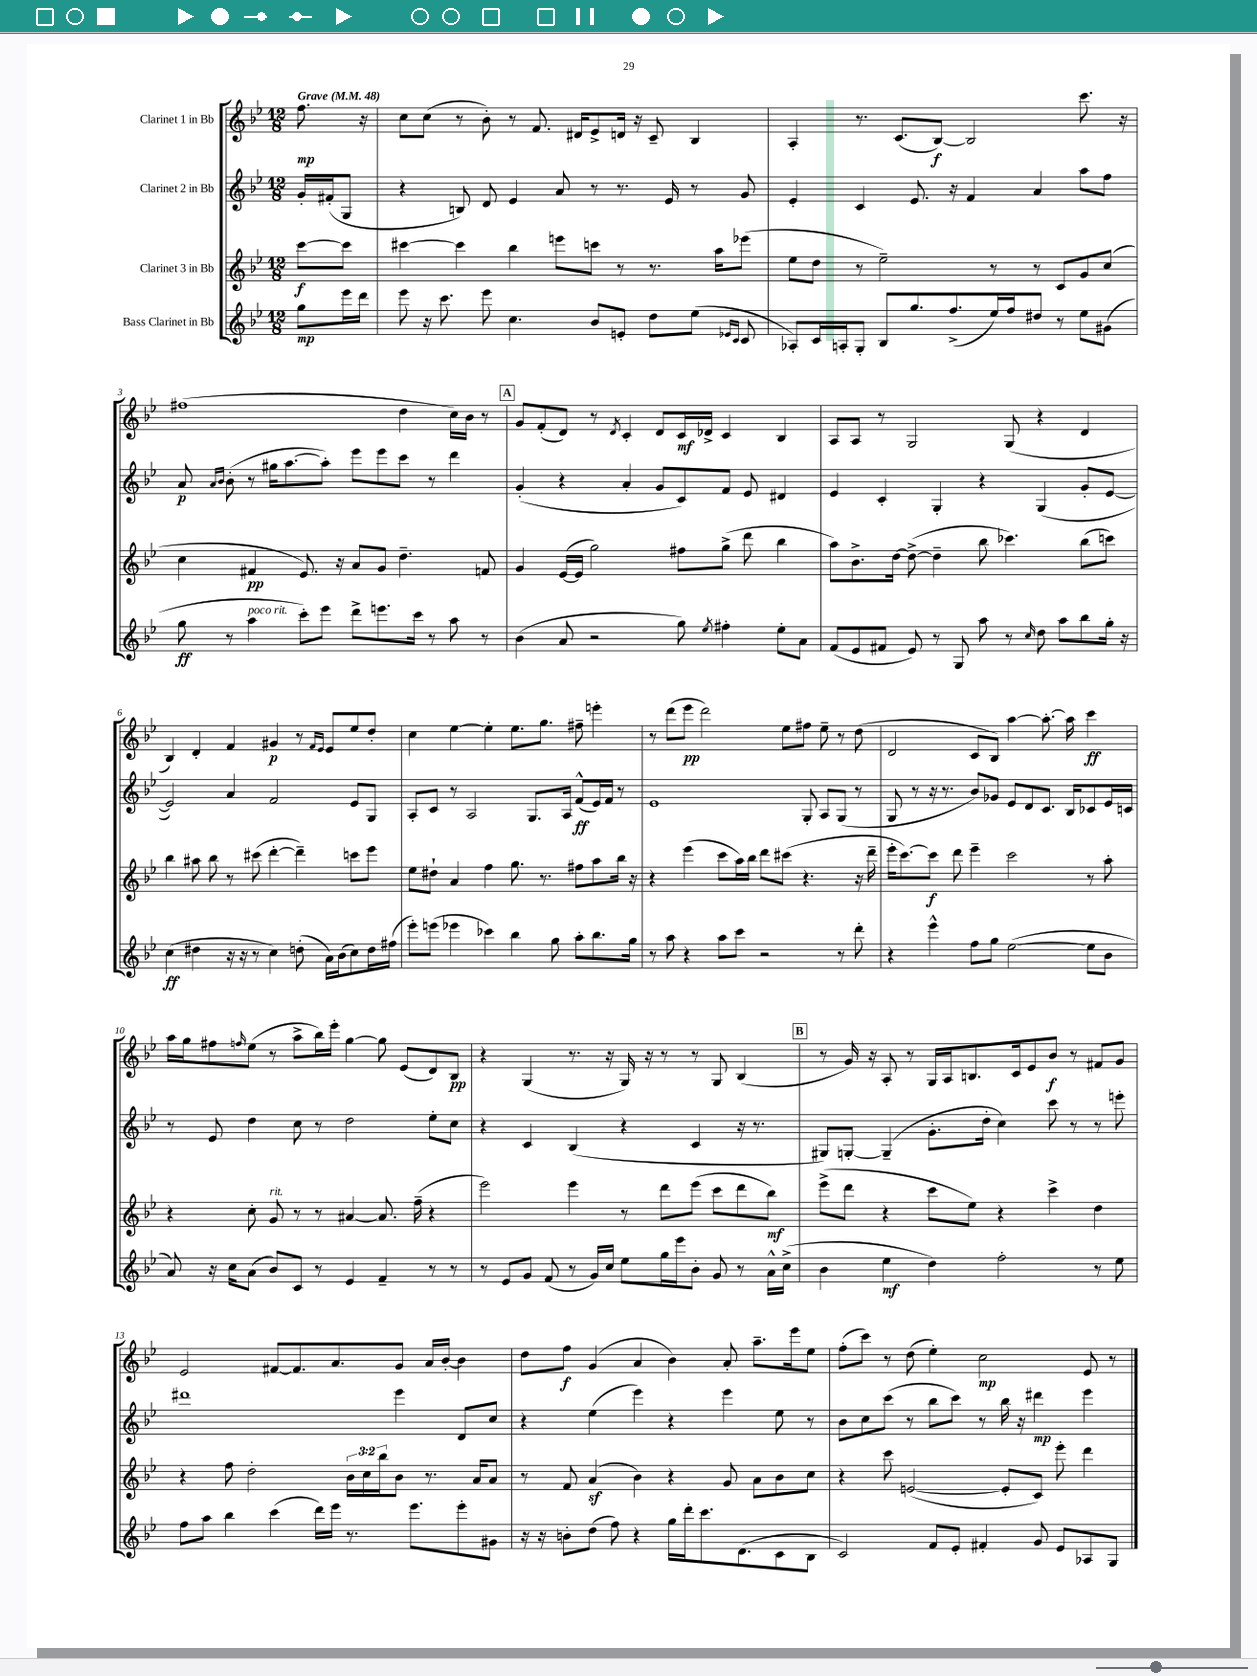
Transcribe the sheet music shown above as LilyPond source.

<<
\new StaffGroup <<
\new Staff = "s0" \with { instrumentName = "Clarinet 1 in Bb" } {
    \clef treble \key bes \major \numericTimeSignature \time 12/8 \partial 4 \tempo "Grave" 4 = 48
    f''8.\mp r16 |
    c''8 c''8( r8 bes'8-.) r8 f'8. dis'16 ees'8-> d'16 r16 c'8-- bes4 |
    a4-. r8. c'8.( bes8~\f) bes2 c'''8. r16 |
    fis''1( d''4 c''16) bes'16 r8 |
    \mark \markup { \box "A" } g'8 f'8-.( d'8) r8 \acciaccatura { d'8 } c'4-. d'8 c'16\mf des'16-> c'4 bes4 |
    a8 a8 r8 g2 g8( r4 d'4 |
    bes4) d'4-. f'4 gis'4\p r8 \grace { f'16 ees'16 } ees'8 ees''8 d''8-. |
    c''4 ees''4~ ees''4-. ees''8. g''8. fis''8-- e'''4-. |
    r8 d'''8( ees'''8\pp d'''2) ees''8 fis''8 ees''8-- r8 d''8( |
    d'2 c'8 bes8) a''4~ a''8.~-. a''16 c'''4\ff |
    a''16 g''16 fis''8 \grace { f''16 } ees''8( r8 a''8-> bes''16) ees'''16-. g''4~ g''8 ees'8( d'8) bes8\pp |
    r4 g4( r8. r16 g16) r16 r8 r8 g8 bes4( |
    \mark \markup { \box "B" } r8 g'16) r16 a8-. r8 g16 a16 b8. c'16 ees'8 bes'8\f r8 fis'8 g'8 |
    ees'2 fis'8~ fis'8. a'8. g'8 a'16 bes'16~-. bes'4 |
    d''8 f''8\f g'4( a'4 bes'4) a'8-. a''8.-- ees'''16 ees''8 |
    f''8-.( c'''8) r8 d''8( ees''4-.) c''2\mp ees'8 r8 \bar "|." |
}
\new Staff = "s1" \with { instrumentName = "Clarinet 2 in Bb" } {
    \clef treble \key bes \major \numericTimeSignature \time 12/8 \partial 4
    g'16-. fis'16-.( g8 |
    r4 b8) d'8 ees'4 a'8 r8 r8. ees'16 r8 g'8 |
    ees'4-. c'4 ees'8. r16 f'4 a'4 a''8 f''8 |
    a'8\p \grace { a'16 bes'16 } bes'8-.( r8 gis''16 a''8.~ a''8-.) ees'''8 ees'''8 c'''8 r8 d'''4 |
    \mark \markup { \box "A" } g'4-.( r4 a'4-. g'8 c'8) f'8 ees'8 dis'4 |
    ees'4 c'4-. g4-. r4 g4( g'8-. ees'8~ |
    ees'2) a'4 f'2 ees'8 g8 |
    a8-. c'8 r8 a2 g8. a16 f'8-^\ff( ees'16) f'16 r8 |
    ees'1 g8-. a8 g8( r8 |
    g8 r8 r16 r8. bes'8) ges'8 ees'8 d'8 c'8. bes16 ces'8 ees'16 c'16 |
    r8 ees'8 d''4 c''8 r8 d''2 ees''8-. c''8 |
    r4 c'4 bes4( r4 c'4 r16 r8. |
    \mark \markup { \box "B" } gis8) g8~-. g4--( g'8.-. d''16-. c''4) c'''8 r8 r8 e'''8-. |
    dis'''1 ees'''4 d'8 c''8 |
    r4 ees''4( ees'''4) r4 ees'''4 ees''8 r8 |
    bes'8 c''8 c'''8( r8 bes''8 c'''8) r8 bes''16 r16 dis'''4\mp ees'''4 \bar "|." |
}
\new Staff = "s2" \with { instrumentName = "Clarinet 3 in Bb" } {
    \clef treble \key bes \major \numericTimeSignature \time 12/8 \override Staff.TupletNumber.text = #tuplet-number::calc-fraction-text \partial 4
    c'''8~\f c'''8 |
    cis'''4~ cis'''4 bes''4 e'''8 c'''8 r8 r8. a''16 ees'''8( |
    ees''8 d''8 r8 ees''2--) r8 r8 c'8 g'8 c''8( |
    c''4 fis'4\pp ees'8.) r16 a'8 g'8 d''4.-- f'8 |
    \mark \markup { \box "A" } g'4 ees'16~( ees'16 g''2) fis''8 g''8->( d'''8 bes''4 |
    a''8) bes'8.-> d''16~ d''8~->( d''4-- bes''8 ces'''4.) bes''8( c'''8) |
    bes''4 ais''8 bes''8 r8 cis'''8( d'''4~-. d'''4--) c'''8 ees'''8 |
    ees''8 dis''8-! a'4 f''4 g''8. r8. fis''8 a''8 bes''16 r16 |
    r4 ees'''4( c'''8 a''16) bes''16 d'''8 cis'''8( r4. r16 d'''16-- |
    ees'''16-. c'''8.~) c'''8\f d'''8 ees'''4-- c'''2 r8 a''8-. |
    r4 c''8-. g'8^\markup { \italic "rit." } r8 r8 ais'4~ ais'8. f''16--( r4 |
    ees'''2) ees'''4 r8 d'''8 ees'''8( c'''8 d'''8 bes''8\mf) |
    \mark \markup { \box "B" } ees'''8->( d'''8 r4 c'''8 ees''8) r4 c'''4-> d''4 |
    r4 f''8 d''2-. \tuplet 3/2 { bes'16 c''16 bes''16 } bes'8 r8. a'16 a'8 |
    r8 f'8 a'4\sf( bes'4) r4 g'8 a'8 bes'8 c''8 |
    r4 c'''8 e'2~( e'8-. c'8) ees'''8-. d'''4 \bar "|." |
}
\new Staff = "s3" \with { instrumentName = "Bass Clarinet in Bb" } {
    \clef treble \key bes \major \numericTimeSignature \time 12/8 \partial 4
    g''8\mp ees'''16 d'''16 |
    ees'''8 r16 c'''8. ees'''8 c''4. bes'8 e'8-. d''8 ees''8( \grace { ees'16 c'16 } c'8 |
    aes8-.) c'16 a16-. g8-. bes8 g''8. f''8.->( ees''16) f''16 dis''8 r8 ees''8 gis'8( |
    g''8\ff r8 a''4^\markup { \italic "poco rit." } c'''8-.) ees'''8 d'''8-> e'''8. c'''16 r8 a''8 r8 |
    \mark \markup { \box "A" } bes'4( a'8 r2 g''8) \acciaccatura { ees''8 } fis''4-. ees''8-. a'8 |
    f'8( ees'8 fis'8 ees'8) r8 g8 a''8 r8 \grace { c''16 } d''8 a''8 bes''8 g''16-. r16 |
    c''4\ff( dis''4 r16 r16 r8 c''4) d''8-.( a'16) bes'16( c''8) d''16 fis''16( |
    ees'''8-.) e'''8( ees'''4 ces'''4) bes''4 g''8 a''8-. bes''8. g''16 |
    r8 a''8 r4 a''8 c'''8 r2 r8 d'''8-. |
    r4 ees'''4-^ f''8 g''8 ees''2~( ees''8 bes'8 |
    a'8) r16 c''16 a'8( bes'8) c'8 r8 ees'4 f'4-- r8 r8 |
    r8 ees'8 g'8 f'8( r8 g'16) c''16 ees''8 g''16 ees'''16 bes'8-. g'8 r8 a'16-^ c''16->( |
    \mark \markup { \box "B" } bes'4 ees''4\mf d''4) f''2-. r8 ees''8 |
    f''8 a''8 bes''4 c'''4( d'''16) ees'''16 r8. ees'''8. ees'''8-. gis'8 |
    r16 r16 b'8-. d''8( f''8) r4 g''16 d'''16-. c'''8. d'8.( c'8 bes8 |
    c'2) f'8 ees'8-. fis'4-. g'8 ees'8 aes8 g8 \bar "|." |
}
>>
>>
